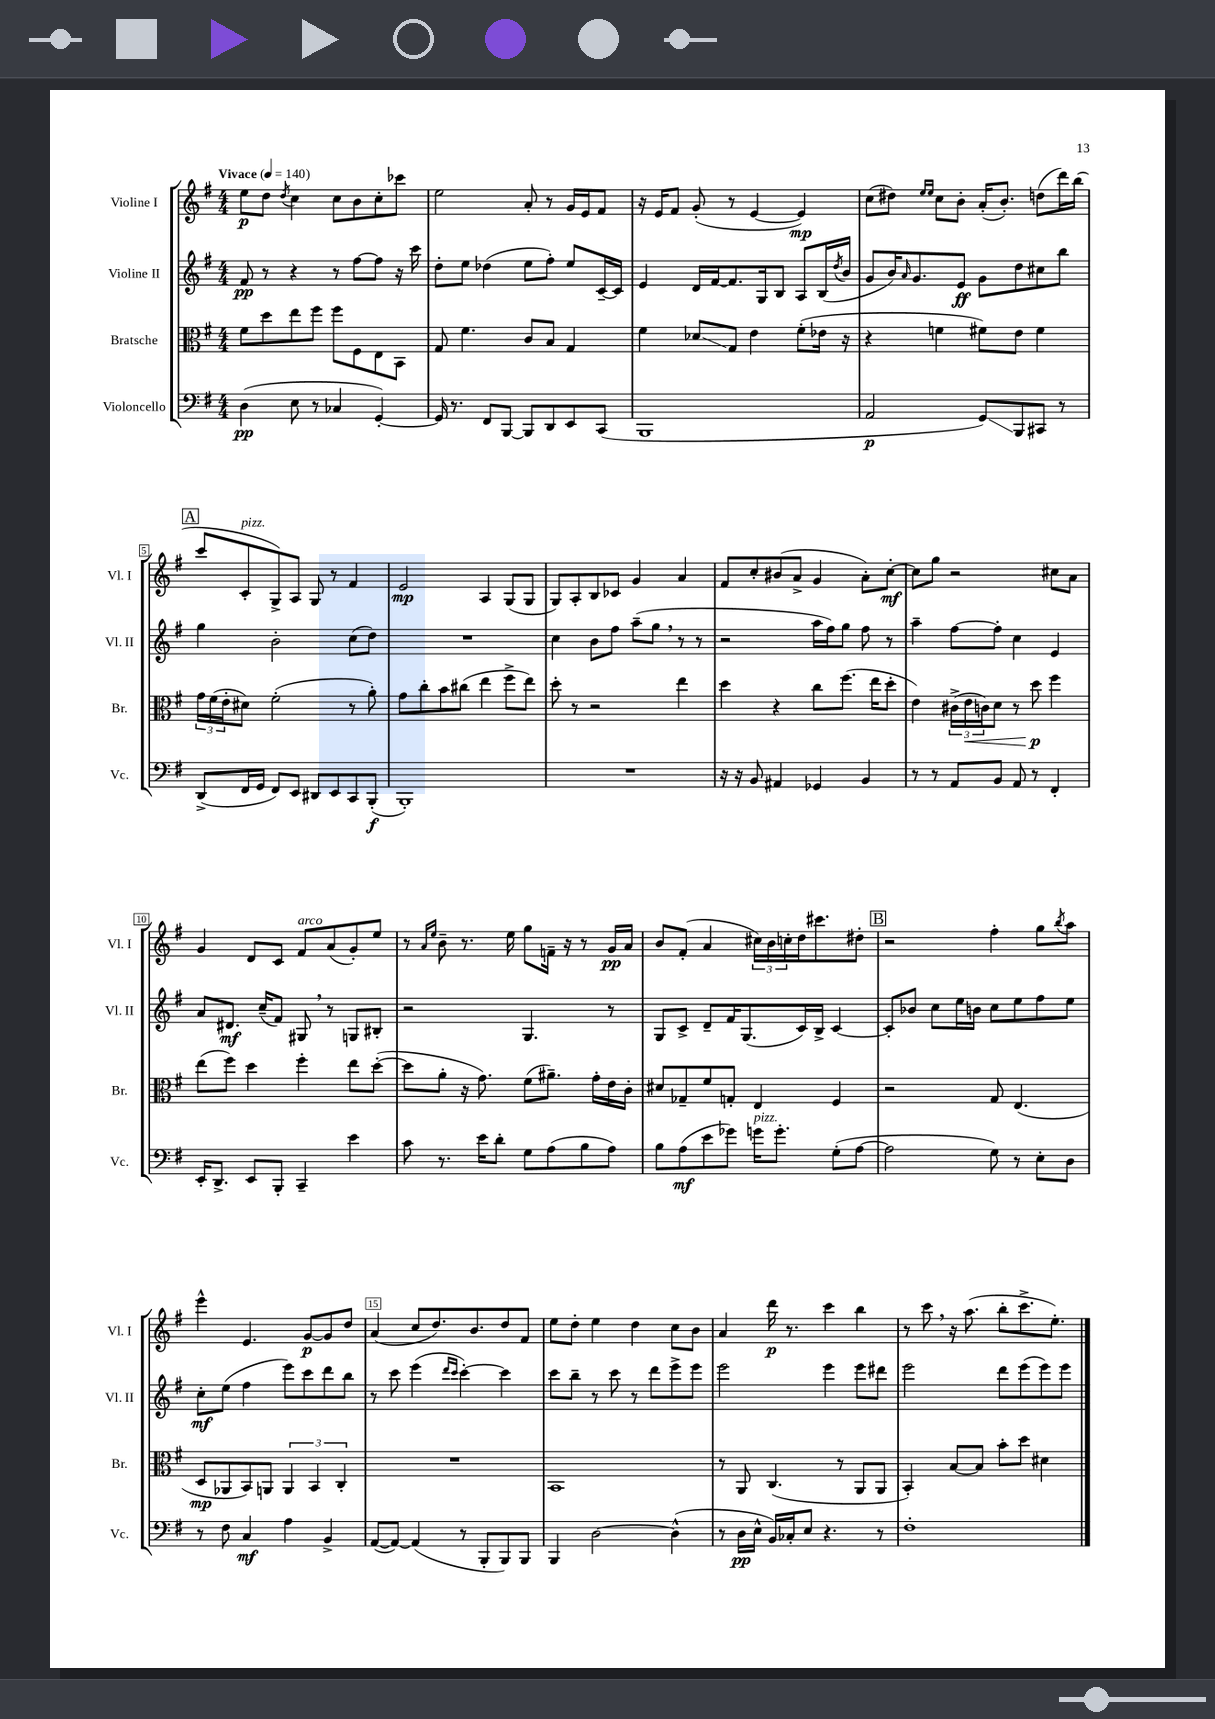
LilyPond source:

<<
\new StaffGroup <<
\new Staff = "s0" \with { instrumentName = "Violine I" shortInstrumentName = "Vl. I" } {
    \clef treble \key g \major \numericTimeSignature \time 4/4 \tempo "Vivace" 4 = 140
    e''8\p d''8 \acciaccatura { d''8 } c''4 c''8 b'8 c''8-. ces'''8 |
    e''2 a'8-. r8 g'16 e'16 fis'8 |
    r16 e'16 fis'8 g'8-.( r8 e'4~ e'4\mp) |
    c''8( dis''8) \grace { e''16 e''16 } c''8 b'8-. a'16-.( b'8.-.) d''8( d'''16) b''16( |
    \mark \markup { \box "A" } c'''8 c'8-.^\markup { \italic "pizz." } g8->) a8 g8 r8 fis'4 |
    e'2\mp a4 g8( g8 |
    g8) a8-. b8 ces'8 g'4 a'4 |
    fis'8 c''8-. bis'8( a'8-> g'4 a'8-.) c''8~-.\mf |
    c''8 g''8 r2 cis''8 a'8 |
    g'4 d'8 c'8 fis'8^\markup { \italic "arco" } a'8( g'8-.) e''8 |
    r8 \grace { a'16 e''16 } b'8-- r8. e''16 g''8 f'16-- r16 r8 g'16\pp a'16 |
    b'8 fis'8-.( a'4 \tuplet 3/2 { cis''16) b'16 c''16-. } d''16 cis'''8. dis''8-. |
    \mark \markup { \box "B" } r2 fis''4-. g''8 \acciaccatura { b''8 } a''8 |
    e'''4-^ e'4. g'8~\p g'8 d''8 |
    a'4( c''8 d''8.) b'8. d''8 fis'8 |
    e''8 d''8-. e''4 d''4 c''8 b'8 |
    a'4 d'''16\p r8. c'''4 b''4 |
    r8 c'''8 \breathe r16 a''8.( b''8-. c'''8.-> e''8.-.) \bar "|." |
}
\new Staff = "s1" \with { instrumentName = "Violine II" shortInstrumentName = "Vl. II" } {
    \clef treble \key g \major \numericTimeSignature \time 4/4
    fis'8\pp r8 r4 r8 fis''8~ fis''8 r16 c'''16 |
    d''8-. e''8 des''4( e''8 fis''8-.) e''8 c'16~-- c'16 |
    e'4 d'16 fis'16~ fis'8. g16 b8 a8 b16( \acciaccatura { d''8 } b'16 |
    g'8 b'16) \grace { a'16 } g'8. e'8\ff g'8 d''8 cis''8 b''8 |
    \mark \markup { \box "A" } g''4 b'2-. c''8( d''8) |
    R1 |
    c''4 b'8 fis''8 a''8--( g''8 \breathe r8 r8 |
    r2 a''16 fis''16) g''8 fis''8 r8 |
    a''4-- fis''8~ fis''8-. c''4 e'4 |
    a'8 dis'8.\mf c''16--( fis'8) gis8 \breathe r8 g8 bis8-. |
    r2 g4. r8 |
    g8 c'8-> d'8-- fis'16 g8.( c'16) b16-> c'4~ |
    \mark \markup { \box "B" } c'8-. bes'8 c''8 e''16 b'16 c''8 e''8 fis''8 e''8 |
    c''8-.\mf e''8( fis''4 e'''8) c'''8 d'''8 b''8 |
    r8 c'''8 e'''4( \grace { d'''16 c'''16 } c'''4~-.) c'''4 |
    c'''8 b''8-- r8 c'''8 r8 d'''8 e'''8-> e'''8 |
    e'''2 e'''4 e'''8 dis'''8 |
    e'''2 d'''8 e'''8( e'''8) e'''8 \bar "|." |
}
\new Staff = "s2" \with { instrumentName = "Bratsche" shortInstrumentName = "Br." } {
    \clef alto \key g \major \numericTimeSignature \time 4/4
    fis'8 d''8 e''8 fis''8 fis''8 fis8 e8 b,8 |
    g8 fis'4. c'8 b8 g4 |
    fis'4 des'8\glissando g8 e'4 fis'8-.( ees'16 r16 |
    r4 f'4 fis'8) e'8 fis'4 |
    \mark \markup { \box "A" } \tuplet 3/2 { g'16 fis'16( e'16-. } dis'8) fis'2-.( r8 a'8-.) |
    g'8 c''8-. b'8 cis''8( e''4 fis''8-> e''8) |
    d''8-. r8 r2 e''4 |
    d''4 r4 c''8 fis''8.( e''16 d''8-. |
    e'4) \tuplet 3/2 { cis'16->( e'16\< c'16) } d'8 r8 d''8\p\! fis''4 |
    e''8( fis''8) d''4 fis''4-. e''8 d''8~-.( |
    d''8 a'8-. r16 g'8.) fis'8( ais'8.--) g'16-. e'16 c'16-. |
    dis'8 ges8-- fis'8 g8-. e4 fis4 |
    \mark \markup { \box "B" } r2 g8 e4.( |
    d8\mp aes,8 b,8) a,8 \tuplet 3/2 { a,4 b,4 c4-. } |
    R1 |
    b,1 |
    r8 a,8 c4.( r8 a,8 a,8 |
    b,4-.) b8~ b8 b'8-. d''8 dis'4 \bar "|." |
}
\new Staff = "s3" \with { instrumentName = "Violoncello" shortInstrumentName = "Vc." } {
    \clef bass \key g \major \numericTimeSignature \time 4/4
    d4\pp( e8 r8 ces4 g,4~-.) |
    g,16 r8. fis,8 b,,8~ b,,8 d,8 e,8 c,8( |
    b,,1 |
    a,2\p g,8\glissando) b,,8 cis,8 r8 |
    \mark \markup { \box "A" } d,8->( fis,16 g,16 fis,8) e,8 dis,8 e,8 c,8 b,,8-.\f( |
    b,,1-.) |
    R1 |
    r16 r16 b,8 ais,4 ges,4 b,4 |
    r8 r8 a,8 b,8 a,8 r8 fis,4-. |
    e,16-. d,8.-> e,8 b,,8-. c,4-- e'4 |
    c'8 r8. e'16 d'8-. g8 a8( b8 a8) |
    b8 a8\mf( e'8 ges'8) g'16^\markup { \italic "pizz." } g'8.-. g8-.( a8~ |
    \mark \markup { \box "B" } a2 g8) r8 e8-. d8 |
    r8 fis8 c4\mf a4 b,4-> |
    a,8~( a,8~) a,4( r8 b,,8-. b,,8) b,,8 |
    b,,4 d2~ d4-^( |
    r8 d16\pp e16-^ b,16) ces16-. e8 r4. r8 |
    fis1-. \bar "|." |
}
>>
>>
\layout { \context { \Score \override BarNumber.break-visibility = ##(#f #t #t) barNumberVisibility = #(every-nth-bar-number-visible 5) \override BarNumber.stencil = #(make-stencil-boxer 0.1 0.3 ly:text-interface::print) } }
